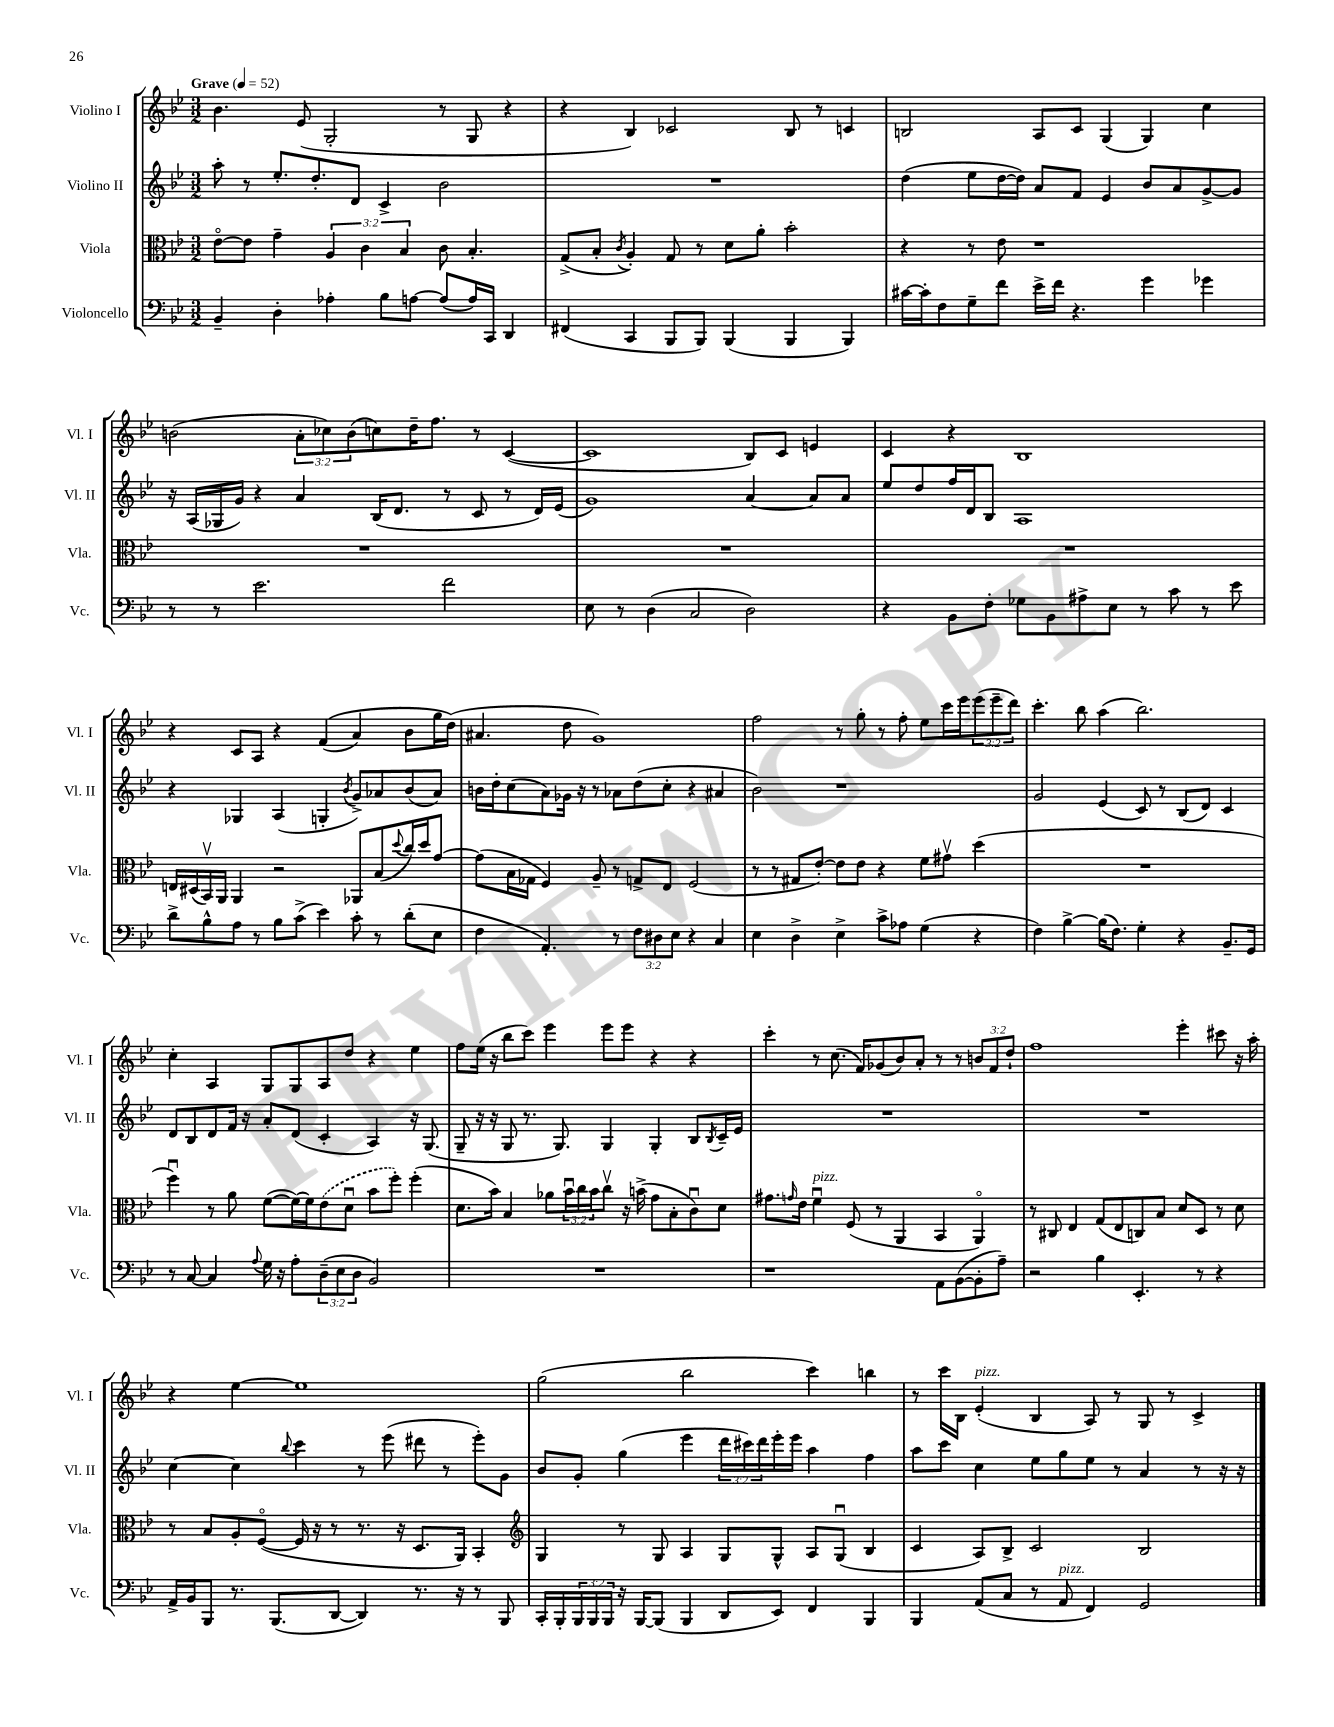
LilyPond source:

<<
\new StaffGroup <<
\new Staff = "s0" \with { instrumentName = "Violino I" shortInstrumentName = "Vl. I" } {
    \clef treble \key bes \major \numericTimeSignature \time 3/2 \override Staff.TupletNumber.text = #tuplet-number::calc-fraction-text \tempo "Grave" 4 = 52
    bes'4. ees'8( g2-. r8 g8 r4 |
    r4 bes4) ces'2 bes8 r8 c'4 |
    b2 a8 c'8 g4( g4) c''4 |
    b'2( \tuplet 3/2 { a'8-. ces''8) b'8( } c''8) d''16-- f''8. r8 c'4~( |
    c'1 bes8) c'8 e'4 |
    c'4 r4 bes1 |
    r4 c'8 a8 r4 f'4(\( a'4) bes'8 g''16 d''16(\) |
    ais'4. d''8 g'1) |
    f''2 r8 g''8-. r8 f''8-. ees''8 c'''16 ees'''16 \tuplet 3/2 { ees'''8( ees'''8-- d'''8) } |
    c'''4.-. bes''8 a''4( bes''2.) |
    c''4-. a4 g8 g8 a8 d''8 r4 ees''4 |
    f''8 ees''16( r16 bes''8 c'''8) ees'''4 ees'''8 ees'''8 r4 r4 |
    c'''4-. r8 c''8.( f'16) ges'8( bes'8) a'8-. r8 r8 \tuplet 3/2 { b'8 f'8 d''8-! } |
    f''1 ees'''4-. cis'''8 r16 a''16-. |
    r4 ees''4~ ees''1 |
    g''2( bes''2 c'''4) b''4 |
    r8 c'''16 bes16 ees'4-.^\markup { \italic "pizz." }( bes4 a8) r8 g8 r8 c'4-> \bar "|." |
}
\new Staff = "s1" \with { instrumentName = "Violino II" shortInstrumentName = "Vl. II" } {
    \clef treble \key bes \major \numericTimeSignature \time 3/2 \override Staff.TupletNumber.text = #tuplet-number::calc-fraction-text
    a''8-. r8 ees''8.-. d''8.-. d'8 c'4-> bes'2 |
    R1. |
    d''4( ees''8 d''16~ d''16) a'8 f'8 ees'4 bes'8 a'8 g'8~-> g'8 |
    r16 a16( ges16 g'16) r4 a'4 bes16( d'8. r8 c'8 r8 d'16) ees'16( |
    g'1) a'4~ a'8 a'8 |
    ees''8 d''8 f''16 d'16 bes8 a1 |
    r4 ges4 a4( g4-. \acciaccatura { bes'8 } g'8->) aes'8 bes'8( aes'8) |
    b'16 d''16-. c''8( a'8) ges'16 r16 r8 aes'8 d''8( c''8-. r4 ais'4 |
    bes'2) r1 |
    g'2 ees'4( c'8) r8 bes8( d'8) c'4 |
    d'8 bes8 d'8 f'16 r16 a'8-. d'8( c'4-. a4) r16 g8.( |
    g8-- r16 r16 g8 r8. g8.) g4 g4-. bes8 \acciaccatura { bes8 } c'16-- ees'16 |
    R1. |
    R1. |
    c''4~ c''4 \appoggiatura { bes''8 } c'''4 r8 ees'''8( dis'''8 r8 ees'''8-.) g'8 |
    bes'8 g'8-. g''4( ees'''4 \tuplet 3/2 { d'''16 cis'''16) d'''16 } ees'''16-. ees'''16 a''4 f''4 |
    a''8 c'''8 c''4 ees''8 g''8 ees''8 r8 a'4 r8 r16 r16 \bar "|." |
}
\new Staff = "s2" \with { instrumentName = "Viola" shortInstrumentName = "Vla." } {
    \clef alto \key bes \major \numericTimeSignature \time 3/2 \override Staff.TupletNumber.text = #tuplet-number::calc-fraction-text
    ees'8~\flageolet ees'8 g'4-- \tuplet 3/2 { a4 c'4 bes4 } c'8 bes4.-. |
    g8->( bes8-. \acciaccatura { c'8 } a4-.) g8 r8 d'8 a'8-. bes'2-. |
    r4 r8 ees'8 r1 |
    R1. |
    R1. |
    R1. |
    e16 dis16( bes,16\upbow) a,16 a,4 r2 aes,8 bes8( \appoggiatura { d''8 } c''16) d''16 g'8~ |
    g'8( bes16 ges16 f4) a8-- r8 g8-> ees8 f2( |
    r8 r8 gis8 ees'8~-.) ees'8 ees'8 r4 f'8 gis'8\upbow d''4( |
    R1. |
    f''4\downbow) r8 a'8 f'8~( f'16~) f'16 \once \slurDashed ees'8( d'8\downbow bes'8 f''8-.) f''4-.( |
    d'8. bes'16) bes4 aes'8 \tuplet 3/2 { bes'16\downbow c''16 bes'16 } c''8\upbow r16 b'16->( g'8 bes8-. c'8\downbow) d'8 |
    gis'8. \grace { g'16 } ees'16 f'4\downbow^\markup { \italic "pizz." } f8( r8 a,4 bes,4 a,4\flageolet) |
    r8 cis8 ees4 g8( ees8 c8) bes8 d'8 d8 r8 d'8 |
    r8 bes8 a8-. f8~\flageolet( f16 r16 r8 r8. r16 d8. a,16) bes,4-. |
    \clef treble g4 r8 g8 a4 g8 g8-^ a8 g8\downbow( bes4 |
    c'4 a8) bes8-> c'2 bes2 \bar "|." |
}
\new Staff = "s3" \with { instrumentName = "Violoncello" shortInstrumentName = "Vc." } {
    \clef bass \key bes \major \numericTimeSignature \time 3/2 \override Staff.TupletNumber.text = #tuplet-number::calc-fraction-text
    bes,4-- d4-. aes4-. bes8 a8~ a8( a16) c,16 d,4 |
    fis,4( c,4 bes,,8 bes,,8) bes,,4( bes,,4 bes,,4) |
    cis'16~ cis'16-. f8 g8-- f'8 ees'16-> f'16 r4. g'4 ges'4 |
    r8 r8 ees'2. f'2 |
    ees8 r8 d4( c2 d2) |
    r4 bes,8 f8-. ges8 bes,8 ais8-> ees8 r8 c'8 r8 ees'8 |
    d'8-> bes8-^ a8 r8 bes8 c'8->( ees'4) c'8-. r8 d'8-.( ees8 |
    f4 a,4.-.) r8 \tuplet 3/2 { f8 dis8 ees8 } r4 c4 |
    ees4 d4-> ees4-> c'8-> aes8 g4( r4 |
    f4) bes4~-> bes16( f8.) g4-. r4 bes,8.-- g,16 |
    r8 c8~ c4 \appoggiatura { a8 } g16 r16 a8-. \tuplet 3/2 { d8--( ees8 d8 } bes,2) |
    R1. |
    r1 a,8 bes,8~( bes,8-. a8--) |
    r2 bes4 ees,4.-. r8 r4 |
    a,16-> bes,16 bes,,8 r8. bes,,8.( d,8~ d,4) r8. r16 r8 bes,,8 |
    c,16-. bes,,16-. \tuplet 3/2 { bes,,16 bes,,16 bes,,16 } r16 bes,,16~ bes,,8( bes,,4 d,8 ees,8) f,4 bes,,4 |
    bes,,4 a,8( c8 r8 a,8^\markup { \italic "pizz." } f,4) g,2 \bar "|." |
}
>>
>>
\layout { \context { \Score \remove "Bar_number_engraver" } }
